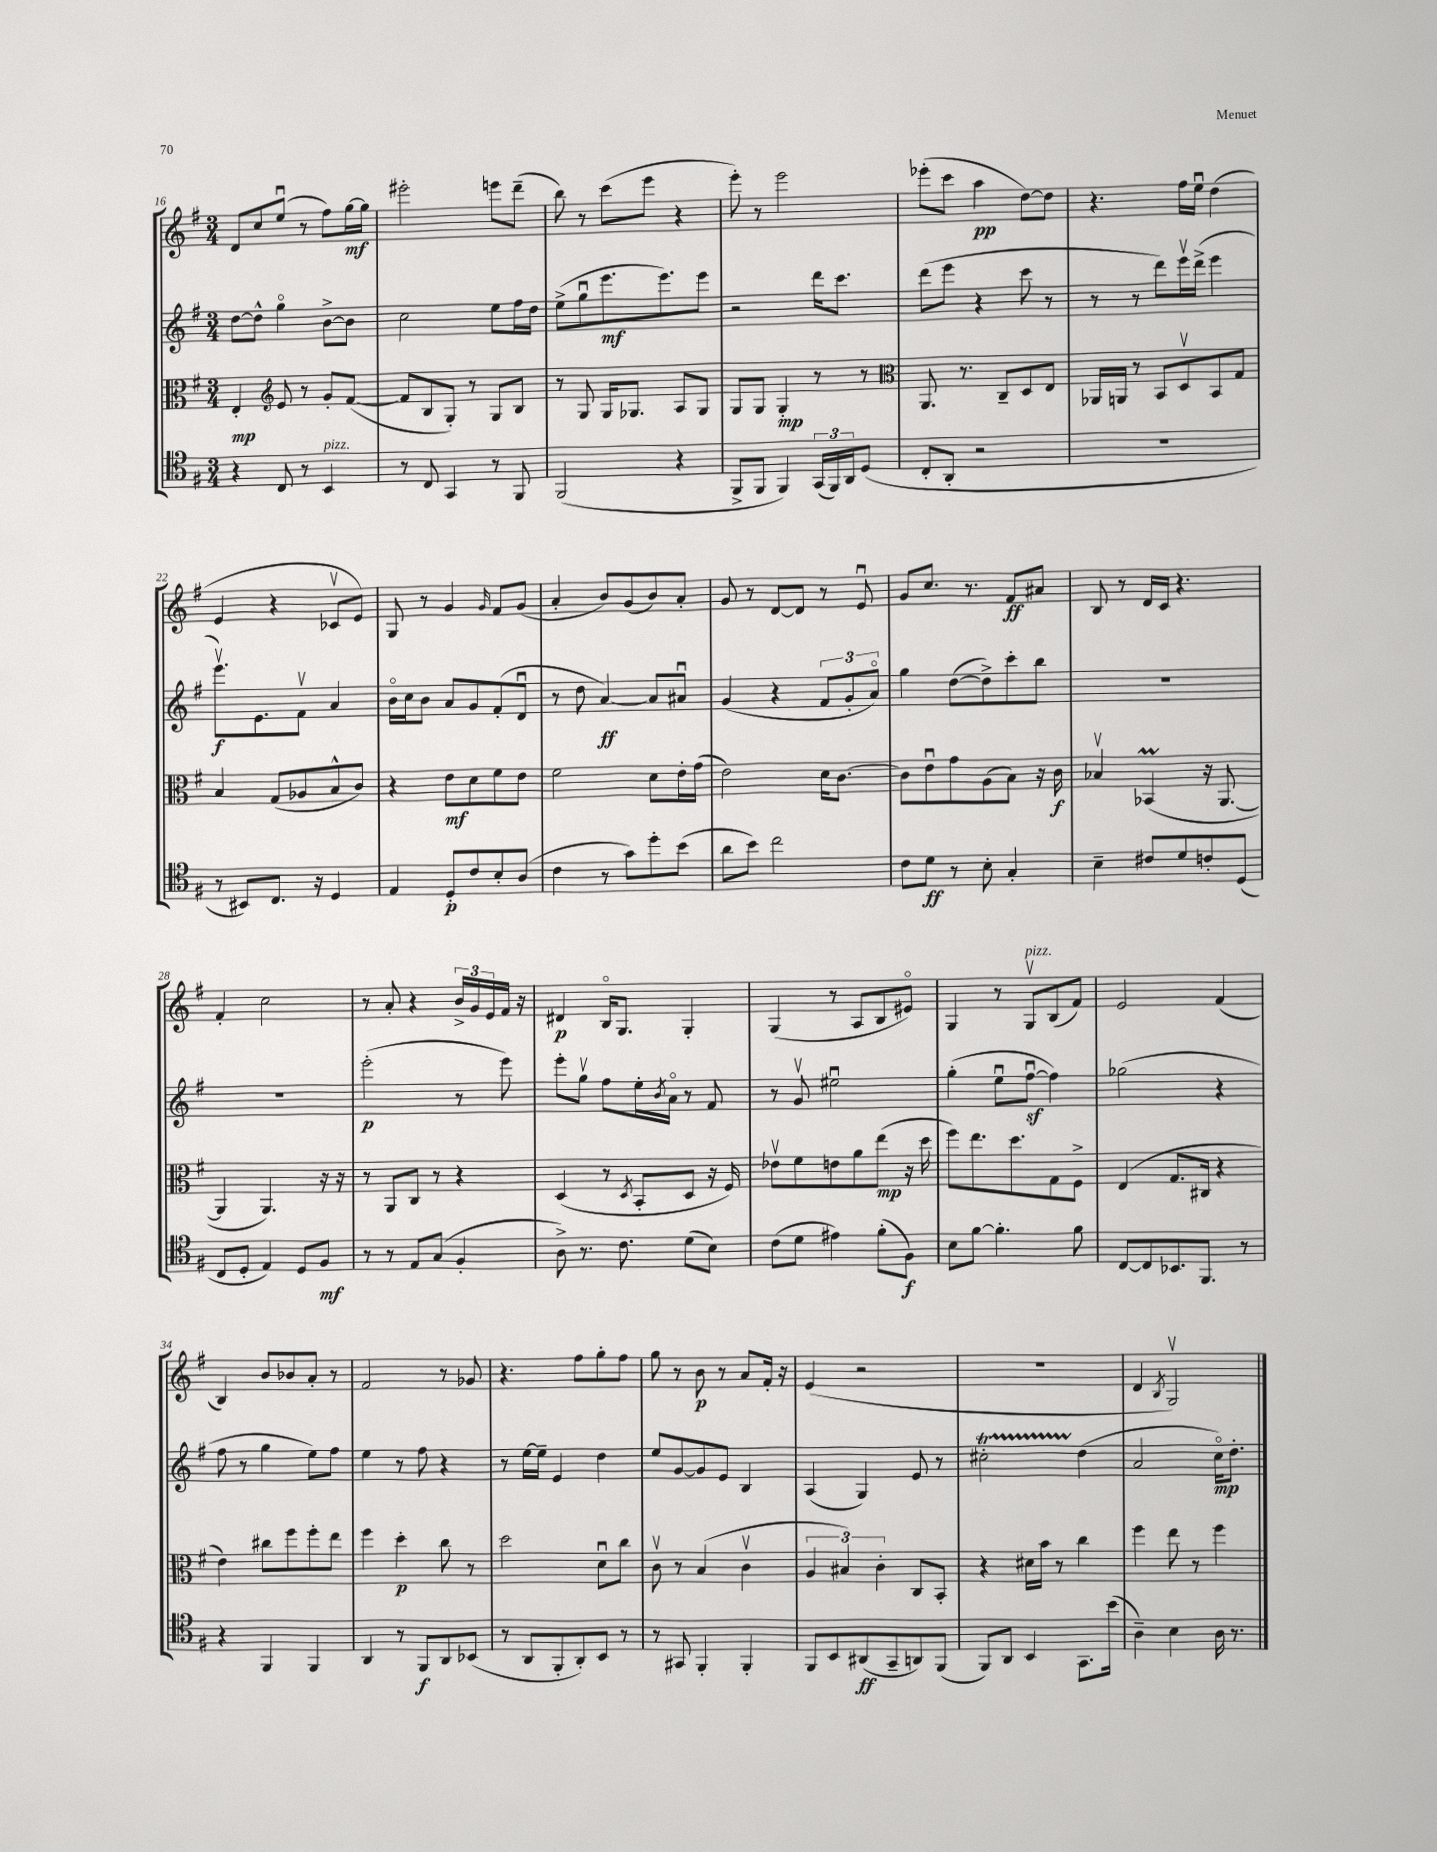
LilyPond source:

<<
\new StaffGroup <<
\new Staff = "s0" {
    \clef treble \key g \major \numericTimeSignature \time 3/4
    d'8 c''8 e''8\downbow( r8 fis''8) g''16~\mf g''16 |
    eis'''2-. e'''8 d'''8--( |
    b''8) r8 c'''8( e'''8 r4 |
    e'''8-.) r8 e'''2 |
    ees'''8-.( c'''8 a''4\pp d''8~) d''8 |
    r4. fis''16 e''16\downbow d''4( |
    e'4 r4 ces'8\upbow e'8) |
    g8 r8 g'4 \grace { g'16 } fis'8 g'8( |
    a'4-. b'8) g'8( b'8) a'8-. |
    g'8 r8 d'8~ d'8 r8 e'8\downbow |
    g'8 c''8. r8. fis'8\ff ais'8 |
    b8 r8 d'16 c'16 r4. |
    fis'4-. c''2 |
    r8 a'8-. r4 \tuplet 3/2 { b'16-> g'16 e'16 } fis'16 r16 |
    dis'4\p b16\flageolet g8. g4-. |
    g4( r8 a8 b8 eis'8\flageolet) |
    g4 r8 g8\upbow^\markup { \italic "pizz." } b8( fis'8) |
    e'2 fis'4( |
    b4) b'8 bes'8 a'8-. r8 |
    fis'2 r8 ges'8 |
    r4. fis''8 g''8-. fis''8 |
    g''8 r8 b'8\p r8 a'8 fis'16-. r16 |
    e'4( r2 |
    R2. |
    d'4 \acciaccatura { b8 } g2\upbow) \bar "|." |
}
\new Staff = "s1" {
    \clef treble \key g \major \numericTimeSignature \time 3/4
    d''8~ d''8-^ g''4\flageolet b'8~-> b'8 |
    c''2 e''8 fis''16 d''16 |
    e''8->( g''8\downbow e'''8.\mf e'''8.) e'''8 |
    r2 d'''16 c'''8. |
    d'''8( e'''8 r4 c'''8 r8 |
    r8 r8 d'''8) e'''16\upbow d'''16->( e'''4 |
    e'''8.\upbow\f) e'8. fis'8\upbow a'4 |
    b'16\flageolet c''16 b'8 a'8 g'8 fis'8-.( d'8\downbow |
    r8 d''8 a'4~\ff) a'8 ais'8\downbow |
    g'4( r4 \tuplet 3/2 { fis'8 g'8-. a'8\flageolet) } |
    g''4 d''8~( d''8->) c'''8-. b''8 |
    R2. |
    R2. |
    e'''2-.\p( r8 e'''8) |
    e'''8-. g''8\upbow fis''8 e''16-. \acciaccatura { b'8 } a'16\flageolet r8 fis'8 |
    r8 g'8\upbow eis''2\downbow |
    g''4-.( e''8\downbow fis''8~\downbow\sf fis''4) |
    ges''2( r4 |
    fis''8 r8 g''4 e''8) fis''8 |
    e''4 r8 fis''8 r4 |
    r8 e''16~ e''16-- e'4 d''4 |
    e''8 g'8~ g'8 e'8 b4 |
    a4( g4) e'8 r8 |
    cis''2-.\startTrillSpan d''4\stopTrillSpan( |
    a'2 c''16\flageolet\mp) d''8.-. \bar "|." |
}
\new Staff = "s2" {
    \clef alto \key g \major \numericTimeSignature \time 3/4
    e4-.\mp \clef treble e'8 r8 g'8-. fis'8~( |
    fis'8 b8 g8-.) r8 g8 b8 |
    r8 g8 g16 ges8. a8 ges8 |
    g8 g8 g4-.\mp r8 r8 |
    \clef alto a,8. r8. c8-- d8 e8 |
    aes,16 a,16 r8 b,8 d8\upbow b,8 g8 |
    b4 g8( aes8 b8-^ c'8) |
    r4 e'8\mf d'8 fis'8 e'8 |
    fis'2 d'8 e'16-. g'16( |
    e'2) d'16 c'8.~ |
    c'8 e'8\downbow g'8 a8( b8) r16 c'16\f |
    bes4\upbow bes,4\prall( r16 a,8.~ |
    a,4 a,4.) r16 r16 |
    r8 a,8 c8 r8 r4 |
    d4( r8 \acciaccatura { d8 } b,8-. d8 r16 fis16) |
    ees'8\upbow fis'8 e'8 a'8 e''8\mp( r16 d''16 |
    fis''8) e''8. d''8. g8 fis8-> |
    e4( g8. cis16 r4 |
    e'4) cis''8 fis''8 fis''8-. e''8 |
    fis''4 d''4-.\p c''8 r8 |
    d''2 d'8\downbow c''8 |
    c'8\upbow r8 b4( c'4\upbow |
    \tuplet 3/2 { a4 bis4) c'4-. } c8 b,8-. |
    r4 dis'16 b'16 r8 c''4 |
    fis''4 e''8 r8 fis''4 \bar "|." |
}
\new Staff = "s3" {
    \clef tenor \key g \major \numericTimeSignature \time 3/4
    r4 c8 r8 b,4^\markup { \italic "pizz." } |
    r8 c8 g,4 r8 fis,8 |
    fis,2( r4 |
    fis,8-> fis,8 fis,4) \tuplet 3/2 { g,16( fis,16) a,16 } d8( |
    c8-. a,8-. r2 |
    R2. |
    r8 bis,8) c8. r16 d4 |
    e4 d8-.\p c'8 b8-. a8( |
    c'4 r8 g'8) d''8-. b'8( |
    a'8 b'8) c''2 |
    c'8 d'8\ff r8 b8-. g4-. |
    b4-- cis'8 d'8 c'8-. d8( |
    c8 d8-. e4) d8 fis8\mf |
    r8 r8 e8 g8( fis4-. |
    a8->) r8. c'8. d'8( b8) |
    c'8( d'8 eis'4) fis'8-.( fis8\f) |
    b8 fis'8~ fis'4.-. fis'8 |
    c8~ c8 bes,8. fis,8. r8 |
    r4 fis,4 fis,4 |
    a,4 r8 fis,8\f a,8 bes,8( |
    r8 a,8 fis,8-. a,8-.) b,8 r8 |
    r8 gis,8 fis,4-. fis,4-. |
    fis,8 b,8 ais,8\ff( g,8-- a,8) fis,8( |
    fis,8) a,8 b,4 g,8. b'16( |
    a4--) b4 a16 r8. \bar "|." |
}
>>
>>
\layout { \context { \Score currentBarNumber = #16 } }
